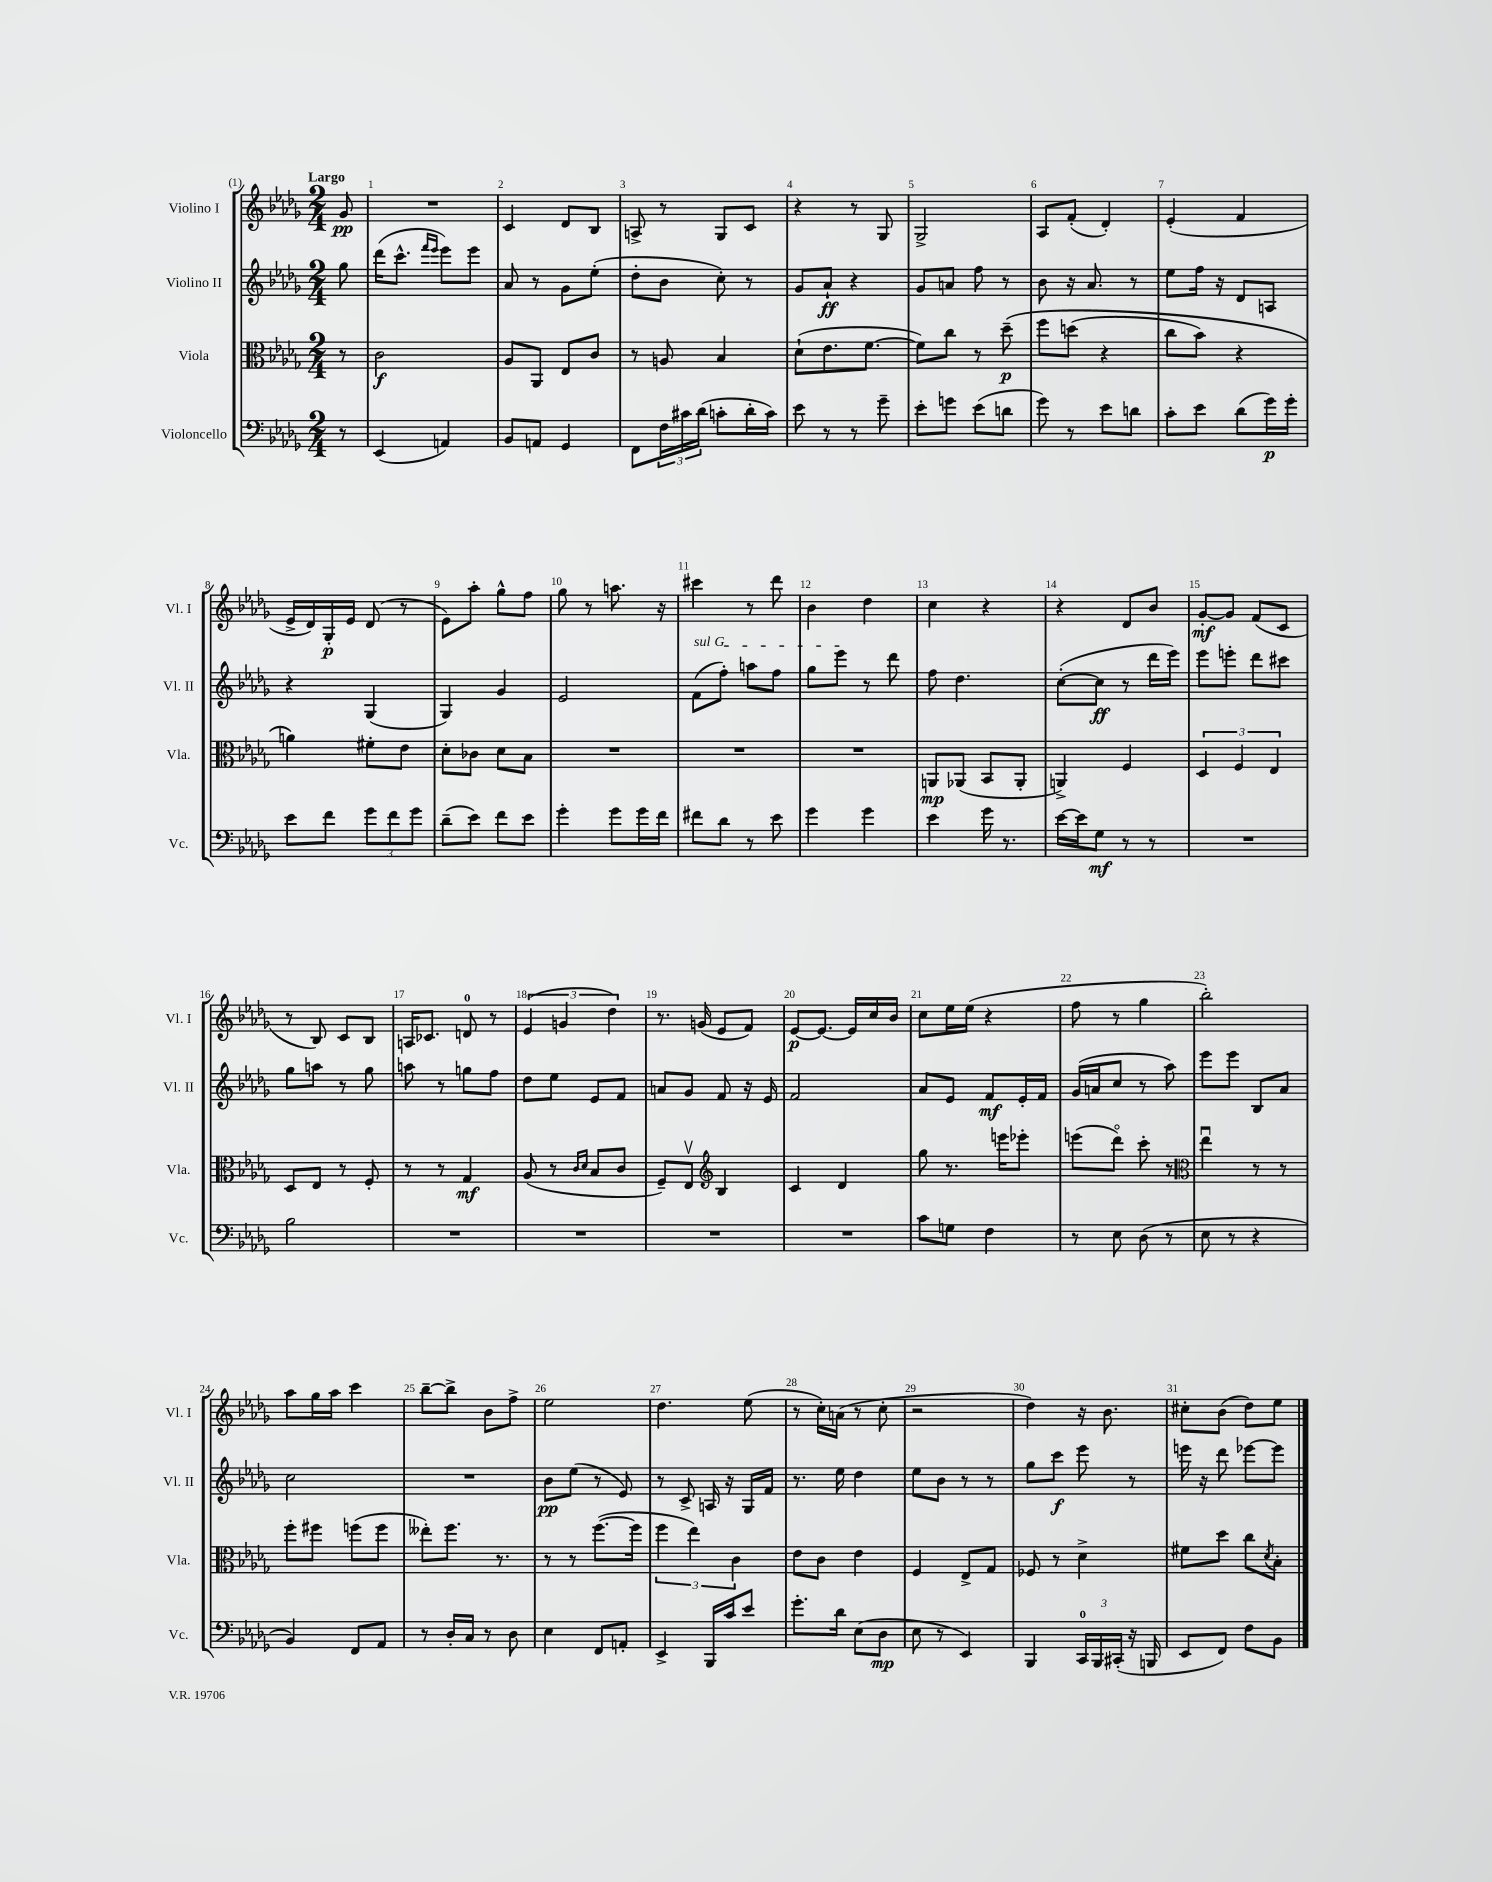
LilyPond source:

<<
\new StaffGroup <<
\new Staff = "s0" \with { instrumentName = "Violino I" shortInstrumentName = "Vl. I" } {
    \clef treble \key des \major \numericTimeSignature \time 2/4 \partial 8 \tempo "Largo"
    ges'8\pp |
    R2 |
    c'4 des'8 bes8 |
    a8-> r8 ges8 c'8 |
    r4 r8 ges8 |
    ges2-> |
    aes8 f'8-.( des'4-.) |
    ees'4-.( f'4 |
    ees'16-> des'16) ges16-.\p ees'16 des'8( r8 |
    ees'8) aes''8-. ges''8-^ f''8 |
    ges''8 r8 a''8. r16 |
    cis'''4 r8 des'''8 |
    bes'4 des''4 |
    c''4 r4 |
    r4 des'8 bes'8 |
    ges'8~-.\mf ges'8 f'8( c'8 |
    r8 bes8) c'8 bes8 |
    a16 ces'8. d'8-0 r8 |
    \tuplet 3/2 { ees'4( g'4 des''4) } |
    r8. g'16( ees'8 f'8) |
    ees'8~\p ees'8.~ ees'16 c''16 bes'16 |
    c''8 ees''16 ees''16( r4 |
    f''8 r8 ges''4 |
    bes''2-.) |
    aes''8 ges''16 aes''16 c'''4 |
    bes''8~-- bes''8-> bes'8 f''8-> |
    ees''2 |
    des''4. ees''8( |
    r8 c''16-.) a'16( r8 c''8-. |
    r2 |
    des''4) r16 bes'8. |
    cis''8-. bes'8( des''8) ees''8 \bar "|." |
}
\new Staff = "s1" \with { instrumentName = "Violino II" shortInstrumentName = "Vl. II" } {
    \clef treble \key des \major \numericTimeSignature \time 2/4 \partial 8
    ges''8 |
    des'''16( c'''8.-^ \grace { f'''16 ees'''16 } ees'''8) ees'''8 |
    aes'8 r8 ges'8 ees''8-.( |
    des''8-. bes'8 c''8-.) r8 |
    ges'8 aes'8-!\ff r4 |
    ges'8 a'8 f''8 r8 |
    bes'8 r16 aes'8. r8 |
    ees''8 f''16 r16 des'8 a8 |
    r4 ges4( |
    ges4) ges'4 |
    ees'2 |
    \once \override TextSpanner.bound-details.left.text = \markup { \italic "sul G" } f'8\startTextSpan( f''8-.) a''8 f''8 |
    ges''8 ees'''8\stopTextSpan r8 des'''8 |
    f''8 des''4. |
    c''8~-.( c''8\ff r8 des'''16 ees'''16) |
    ees'''8 e'''8-. des'''8 cis'''8 |
    ges''8 a''8 r8 ges''8 |
    a''8 r8 g''8 f''8 |
    des''8 ees''8 ees'8 f'8 |
    a'8 ges'8 f'8 r16 ees'16 |
    f'2 |
    aes'8 ees'8 f'8\mf ees'16-. f'16 |
    ges'16( a'16 c''8 r8 aes''8) |
    ees'''8 ees'''8 bes8 aes'8 |
    c''2 |
    R2 |
    bes'8\pp ees''8( r8 ees'8) |
    r8 c'8-> a16 r16 ges16 f'16 |
    r8. ees''16 des''4 |
    ees''8 bes'8 r8 r8 |
    ges''8 c'''8\f ees'''8 r8 |
    e'''16 r16 des'''8 ees'''8~ ees'''8 \bar "|." |
}
\new Staff = "s2" \with { instrumentName = "Viola" shortInstrumentName = "Vla." } {
    \clef alto \key des \major \numericTimeSignature \time 2/4 \partial 8
    r8 |
    c'2\f |
    aes8 aes,8 ees8 c'8 |
    r8 a8 bes4 |
    des'8-!( ees'8. f'8.~ |
    f'8) c''8 r8 des''8--\p\( |
    f''8 d''8( r4 |
    c''8 bes'8) r4 |
    a'4\) fis'8-. ees'8 |
    des'8-. ces'8 des'8 bes8 |
    R2 |
    R2 |
    R2 |
    a,8\mp aes,8( bes,8 aes,8-. |
    a,4->) f4 |
    \tuplet 3/2 { des4 f4 ees4 } |
    des8 ees8 r8 f8-. |
    r8 r8 ges4\mf |
    aes8( r8 \grace { c'16 des'16 } bes8 c'8 |
    f8--) ees8\upbow \clef treble bes4 |
    c'4 des'4 |
    ges''8 r8. e'''16 ees'''8-. |
    e'''8( des'''8\flageolet) c'''8-. r8 |
    \clef alto ees''4\downbow r8 r8 |
    f''8-. fis''8 f''8( f''8 |
    eeses''8-.) f''8. r8. |
    r8 r8 f''8.~( f''16 |
    \tuplet 3/2 { f''4 ees''4) c'4 } |
    ees'8 c'8 ees'4 |
    f4 ees8-> ges8 |
    fes8 r8 des'4-> |
    fis'8 des''8 c''8 \acciaccatura { des'8 } bes8-. \bar "|." |
}
\new Staff = "s3" \with { instrumentName = "Violoncello" shortInstrumentName = "Vc." } {
    \clef bass \key des \major \numericTimeSignature \time 2/4 \partial 8
    r8 |
    ees,4( a,4) |
    bes,8 a,8 ges,4 |
    f,8 \tuplet 3/2 { f16 cis'16 des'16( } c'8-. des'16-. c'16) |
    ees'8 r8 r8 ges'8-- |
    ees'8-. g'8 ees'8( d'8 |
    ges'8) r8 ees'8 d'8 |
    c'8-. ees'8 des'8( ges'16\p) ges'16-. |
    ees'8 f'8 \tuplet 3/2 { ges'8 f'8 ges'8 } |
    des'8--( ees'8) f'8 ees'8 |
    ges'4-. ges'8 ges'16 f'16 |
    fis'8 des'8 r8 ees'8 |
    ges'4 ges'4 |
    ees'4 ges'16 r8. |
    ees'16~ ees'16 ges8\mf r8 r8 |
    R2 |
    bes2 |
    R2 |
    R2 |
    R2 |
    R2 |
    c'8 g8 f4 |
    r8 ees8 des8( r8 |
    ees8 r8 r4 |
    bes,4) f,8 aes,8 |
    r8 des16-. c16 r8 des8 |
    ees4 f,8 a,8-. |
    ees,4-> bes,,16 c'16 ees'8 |
    ges'8.-. des'16 ees8( des8\mp |
    ees8 r8 ees,4) |
    bes,,4 \tuplet 3/2 { c,16-0 bes,,16 cis,16-.( } r16 b,,16 |
    ees,8 f,8) f8 bes,8 \bar "|." |
}
>>
>>
\layout { \context { \Score \override BarNumber.break-visibility = ##(#f #t #t) barNumberVisibility = #all-bar-numbers-visible } }
